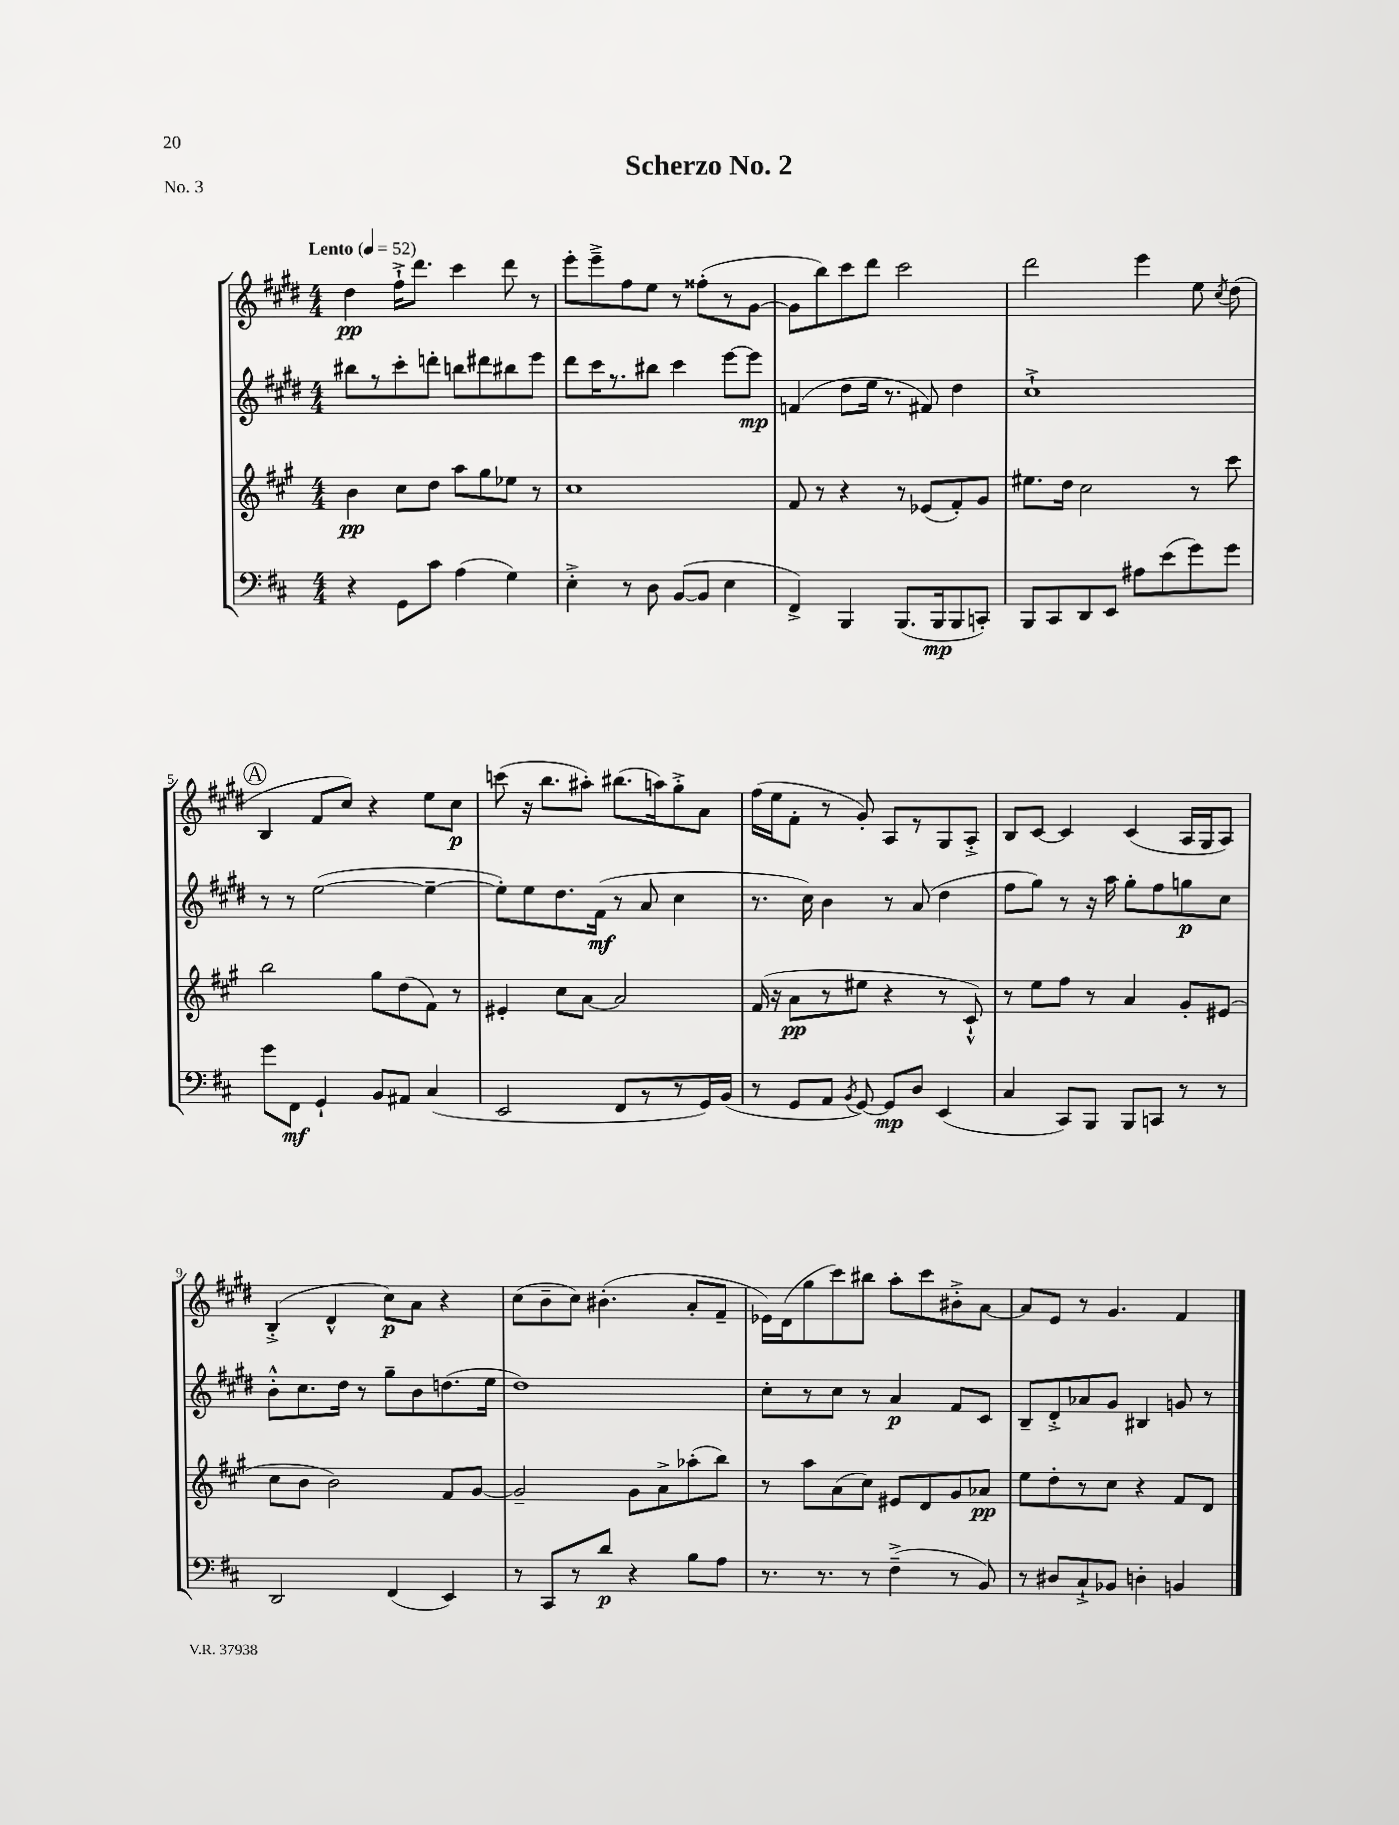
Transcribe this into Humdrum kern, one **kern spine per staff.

**kern	**dynam	**kern	**dynam	**kern	**dynam	**kern	**dynam
*part4	*part4	*part3	*part3	*part2	*part2	*part1	*part1
*staff4	*staff4	*staff3	*staff3	*staff2	*staff2	*staff1	*staff1
*clefF4	*	*clefG2	*	*clefG2	*	*clefG2	*
*k[f#c#]	*	*k[f#c#g#]	*	*k[f#c#g#d#]	*	*k[f#c#g#d#]	*
*M4/4	*	*M4/4	*	*M4/4	*	*M4/4	*
*MM52	*	*MM52	*	*MM52	*	*MM52	*
=1	=1	=1	=1	=1	=1	=1	=1
!	!	!	!	!	!	!LO:TX:a:B:t=Lento	!
4r	.	4b\	pp	8bb#X\L	.	4dd#\	pp
.	.	.	.	8r	.	.	.
8GG\L	.	8cc#\L	.	8ccc#'\	.	16ff#`^\KL	.
.	.	.	.	.	.	8.ddd#\J	.
8c#\J	.	8dd\J	.	8dddn'\J	.	.	.
(4A\	.	8aa\L	.	8bbn\L	.	4ccc#\	.
.	.	8gg#\	.	8ddd#X\	.	.	.
4G\)	.	8ee-X\J	.	8bb#X\	.	8ddd#\	.
.	.	8r	.	8eee\J	.	8r	.
=2	=2	=2	=2	=2	=2	=2	=2
4E'^\	.	1cc#	.	8ddd#\L	.	8eee'\L	.
.	.	.	.	16ccc#\K	.	8eee~^\	.
.	.	.	.	8.r	.	.	.
8r	.	.	.	.	.	8ff#\	.
8D\	.	.	.	8bb#X\J	.	8ee\J	.
([8BB/L	.	.	.	4ccc#\	.	8r	.
8BB/J]	.	.	.	.	.	(8ff##X'\L	.
4E\	.	.	.	[8eee\L	.	8r	.
.	.	.	.	8eee\J]	mp	[8g#\J	.
=3	=3	=3	=3	=3	=3	=3	=3
4FF#^/)	.	8f#/	.	(4fn/	.	8g#\L]	.
.	.	8r	.	.	.	8bb\)	.
4BBB/	.	4r	.	8dd#\L	.	8ccc#\	.
.	.	.	.	16ee\Jk	.	8ddd#\J	.
.	.	.	.	8.r	.	.	.
(8.BBB/L	.	8r	.	.	.	2ccc#\	.
.	.	(8e-X/L	.	8f#X/)	.	.	.
16BBB/k	mp	.	.	.	.	.	.
8BBB/	.	8f#'/)	.	4dd#\	.	.	.
8CCn'/J)	.	8g#/J	.	.	.	.	.
=4	=4	=4	=4	=4	=4	=4	=4
8BBB/L	.	8.ee#X\L	.	1cc#`^	.	2ddd#\	.
8CC#/	.	.	.	.	.	.	.
.	.	16dd\Jk	.	.	.	.	.
8DD/	.	2cc#\	.	.	.	.	.
8EE/J	.	.	.	.	.	.	.
8A#X\L	.	.	.	.	.	4eee\	.
(8e\	.	.	.	.	.	.	.
8g\)	.	8r	.	.	.	8ee\	.
.	.	.	.	.	.	8qcc#/	.
8g\J	.	8ccc#\	.	.	.	(8dd#\	.
!!LO:LB:g=z
!!LO:REH:place=s1:t=A
=5	=5	=5	=5	=5	=5	=5	=5
8g\L	.	2bb\	.	8r	.	4B/	.
8FF#\J	mf	.	.	8r	.	.	.
4GG`/	.	.	.	([2ee\	.	8f#/L	.
.	.	.	.	.	.	8cc#/J)	.
8BB/L	.	8gg#\L	.	.	.	4r	.
8AA#X/J	.	(8dd\	.	.	.	.	.
(4C#/	.	8f#\J)	.	4ee~\_	.	8ee\L	.
.	.	8r	.	.	.	8cc#\J	p
=6	=6	=6	=6	=6	=6	=6	=6
2EE/	.	4e#X'/	.	8ee'\L])	.	(8cccn\	.
.	.	.	.	8ee\	.	16r	.
.	.	.	.	.	.	8.bb\L	.
.	.	8cc#\L	.	8.dd#\	.	.	.
.	.	[8a\J	.	.	.	8aa#X'\J)	.
.	.	.	.	(16f#\Jk	mf	.	.
8FF#/L	.	2a/]	.	8r	.	(8.bb#X\L	.
8r	.	.	.	8a/	.	.	.
.	.	.	.	.	.	16aan\k)	.
8r	.	.	.	4cc#\	.	8gg#'^\	.
16GG/L)	.	.	.	.	.	8a\J	.
(16BB/JJ	.	.	.	.	.	.	.
=7	=7	=7	=7	=7	=7	=7	=7
8r	.	(16f#/	.	8.r	.	(16ff#\LL	.
.	.	16r	.	.	.	16ee\J	.
8GG/L	.	8a\L	pp	.	.	8f#'\J	.
.	.	.	.	16cc#\)	.	.	.
8AA/J	.	8r	.	4b\	.	8r	.
8qBB/	.	.	.	.	.	.	.
[8GG/)	.	8ee#X\J	.	.	.	8g#'/)	.
8GG/L]	mp	4r	.	8r	.	8A/L	.
8D/J	.	.	.	(8a/	.	8r	.
(4EE/	.	8r	.	4dd#\	.	8G#/	.
.	.	8c#`^^/)	.	.	.	8A'^/J	.
=8	=8	=8	=8	=8	=8	=8	=8
4C#/	.	8r	.	8ff#\L	.	8B/L	.
.	.	8ee\L	.	8gg#\J)	.	[8c#/J	.
8CC#/L)	.	8ff#\J	.	8r	.	4c#/]	.
8BBB/J	.	8r	.	16r	.	.	.
.	.	.	.	16aa\	.	.	.
8BBB/L	.	4a/	.	8gg#'\L	.	(4c#/	.
8CCn/J	.	.	.	8ff#\	.	.	.
8r	.	8g#'/L	.	8ggn\	p	16A/LL	.
.	.	.	.	.	.	16G#/J	.
8r	.	(8e#X/J	.	8cc#\J	.	8A/J)	.
!!LO:LB:g=z
=9	=9	=9	=9	=9	=9	=9	=9
2DD/	.	8cc#\L	.	8b'^^\L	.	(4B'^/	.
.	.	8b\J	.	8.cc#\	.	.	.
.	.	2b\)	.	.	.	4d#^^/	.
.	.	.	.	16dd#\Jk	.	.	.
.	.	.	.	8r	.	.	.
(4FF#/	.	.	.	8gg#~\L	.	8cc#\L)	p
.	.	.	.	8b\	.	8a\J	.
4EE/)	.	8f#/L	.	(8.ddn\	.	4r	.
.	.	[8g#/J	.	.	.	.	.
.	.	.	.	16ee\Jk	.	.	.
=10	=10	=10	=10	=10	=10	=10	=10
8r	.	2g#~/]	.	1dd#)	.	(8cc#\L	.
8CC#/L	.	.	.	.	.	8b~\	.
8r	.	.	.	.	.	8cc#\J)	.
8d/J	p	.	.	.	.	(4.b#X'\	.
4r	.	8g#\L	.	.	.	.	.
.	.	8a^\	.	.	.	.	.
8B\L	.	(8aa-X'\	.	.	.	8a'/L	.
8A\J	.	8bb\J)	.	.	.	8f#~/J	.
=11	=11	=11	=11	=11	=11	=11	=11
8.r	.	8r	.	8cc#'\L	.	16e-X\LL)	.
.	.	.	.	.	.	(16d#\J	.
.	.	8aa\L	.	8r	.	8gg#\	.
8.r	.	.	.	.	.	.	.
.	.	(8a\	.	8cc#\J	.	8ccc#\)	.
8r	.	8cc#\J)	.	8r	.	8bb#X\J	.
(4F#~^\	.	8e#X/L	.	4a/	p	8aa'\L	.
.	.	8d/	.	.	.	8ccc#\	.
8r	.	8g#/	.	8f#/L	.	8b#X'^\	.
8BB/)	.	8a-X/J	pp	8c#/J	.	[8a\J	.
=12	=12	=12	=12	=12	=12	=12	=12
8r	.	8ee\L	.	8B~/L	.	8a/L]	.
8D#X/L	.	8dd'\	.	8d#'^/	.	8e/J	.
8C#`^/	.	8r	.	8a-X/	.	8r	.
8BB-X/J	.	8cc#\J	.	8g#/J	.	4.g#/	.
4Dn'\	.	4r	.	4B#X/	.	.	.
4BBn/	.	8f#/L	.	8gn/	.	4f#/	.
.	.	8d/J	.	8r	.	.	.
==	==	==	==	==	==	==	==
*-	*-	*-	*-	*-	*-	*-	*-
